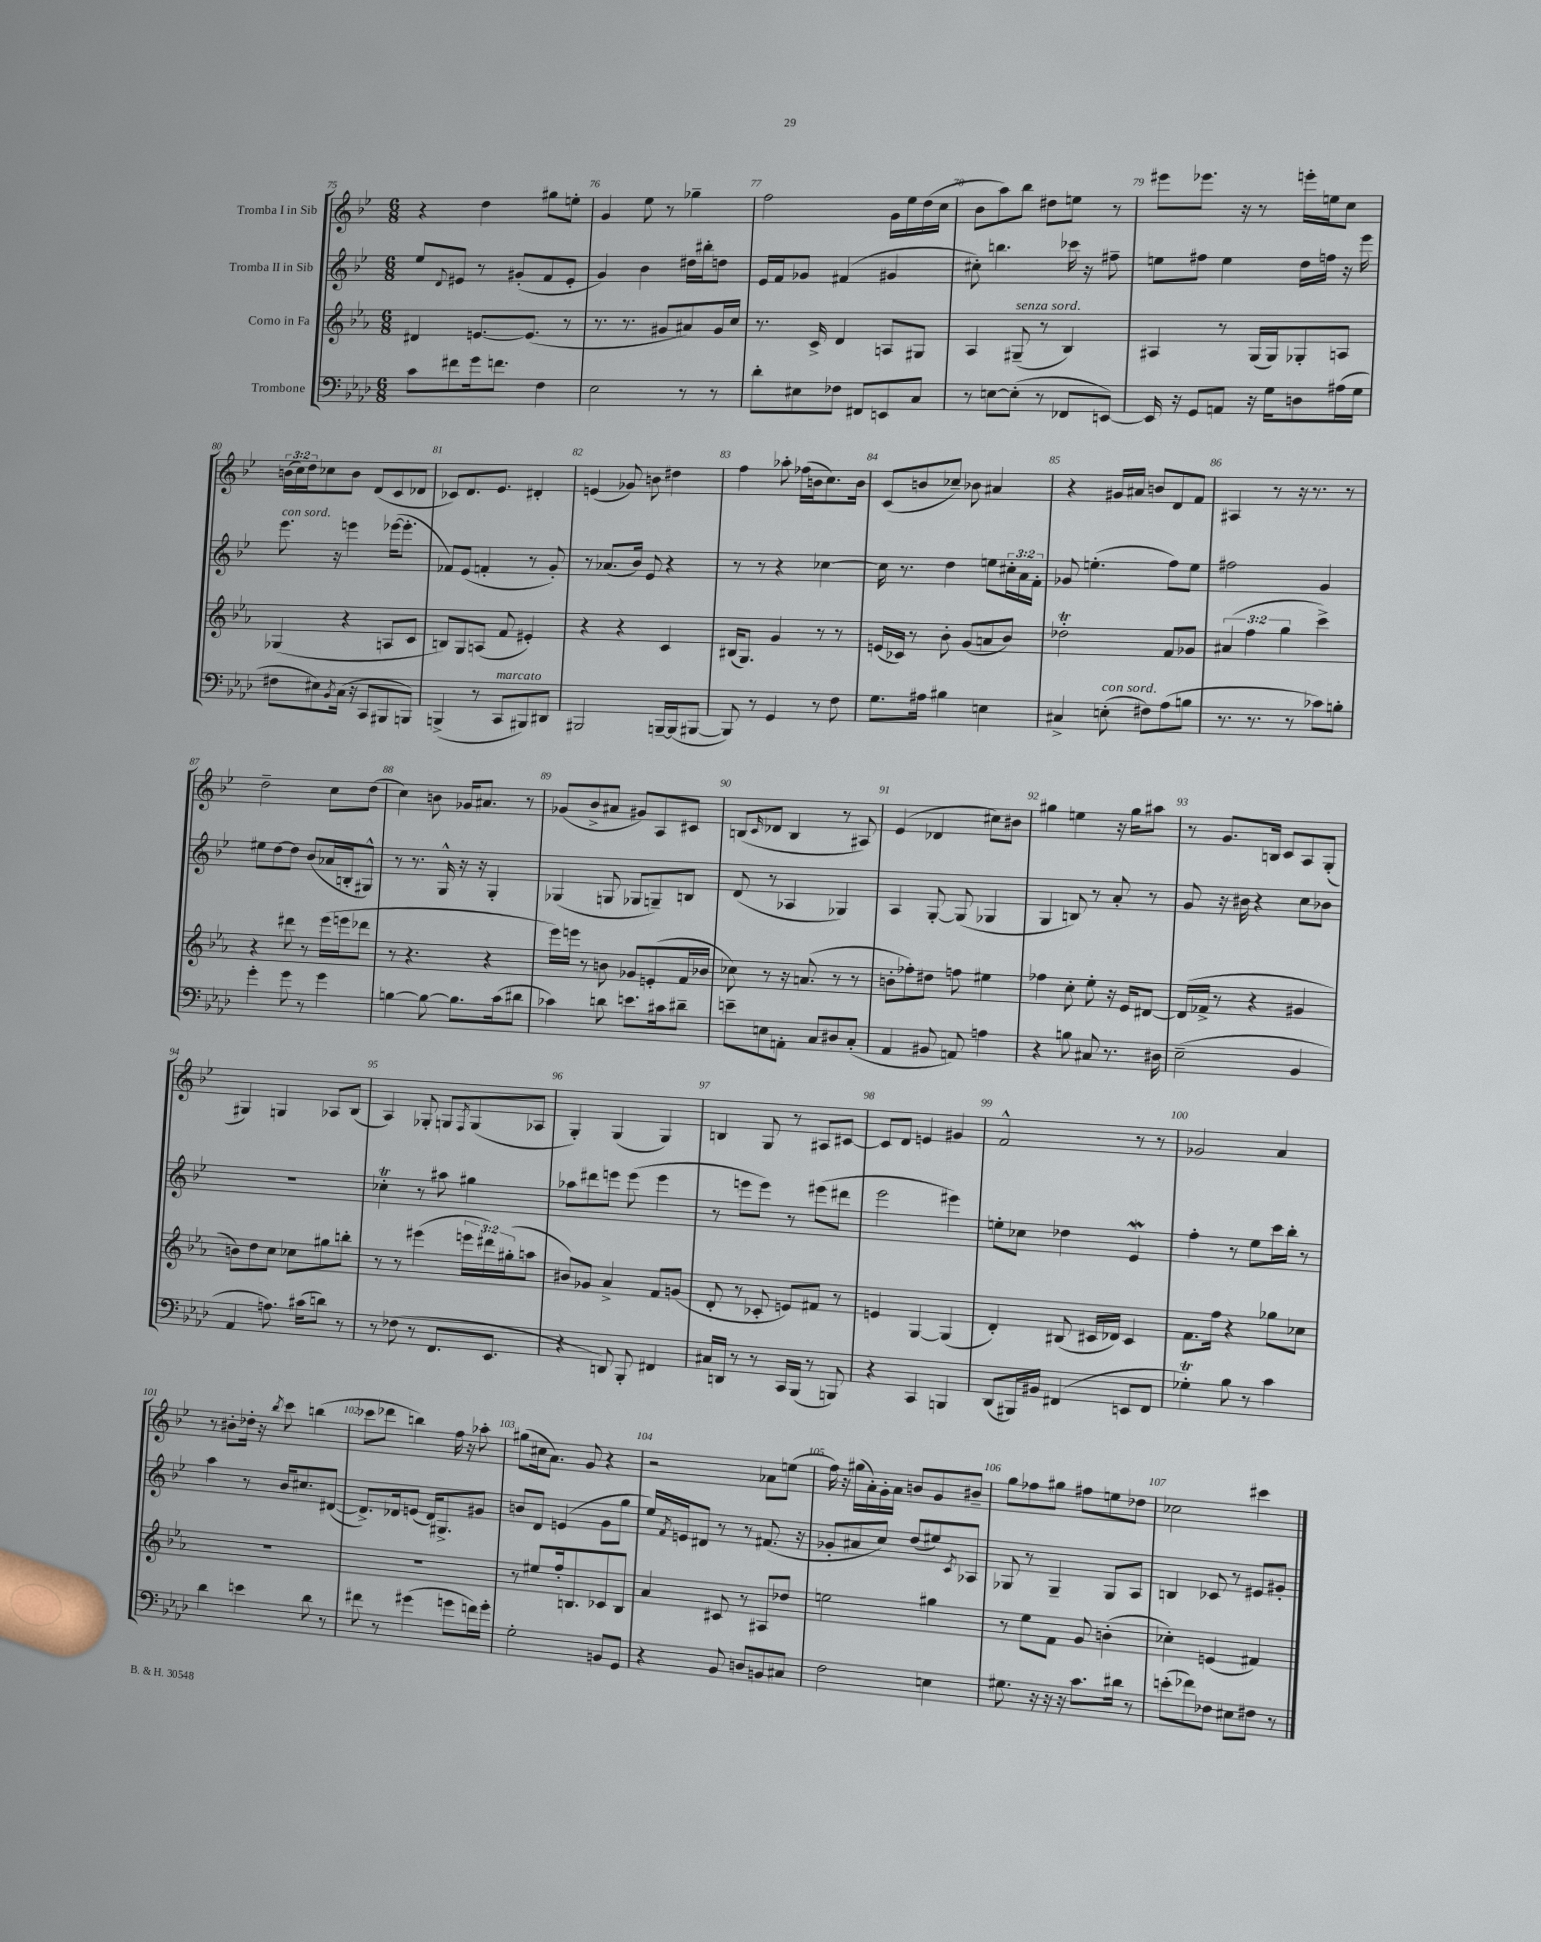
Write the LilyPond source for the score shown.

<<
\new StaffGroup <<
\new Staff = "s0" \with { instrumentName = "Tromba I in Sib" } {
    \clef treble \key bes \major \numericTimeSignature \time 6/8 \override Staff.TupletNumber.text = #tuplet-number::calc-fraction-text
    r4 d''4 gis''8 e''8-. |
    g'4 ees''8 r8 ges''4-- |
    f''2 g'16 ees''16 d''16( c''16 |
    bes'8 a''8) bes''8 dis''8 e''8 r8 |
    eis'''8 ees'''8. r16 r8 e'''16-. e''16 c''8 |
    \tuplet 3/2 { b'16( c''16) d''16 } ces''8 b'8 d'8( c'8 des'8 |
    ces'8) d'8. ees'8. dis'4-. |
    e'4( ges'8) b'8 dis''4 |
    f''4 aes''8-. fes''16( b'16 c''8.) b'16 |
    c'8( b'8 ces''8--) bes'8 ais'4 |
    r4 gis'16 ais'16 b'8 d'8 f'8 |
    ais4 r8 r16 r8. r8 |
    d''2-- c''8 d''8( |
    c''4) b'8 ges'16 ais'8. r8 |
    ges'8( bes'8-> ais'8 gis'8) a8 cis'8 |
    b8( \grace { c'16 } des'8 b4 r8 ais8) |
    ees'4( des'4 cis''8) bis'8 |
    gis''4 e''4 r16 gis''16 ais''8 |
    r8 g'8. b16 c'8 a8 g8-.( |
    gis4) g4 aes8 bes8( |
    a4) ges8-. g8 \acciaccatura { f8 } g8( aes8 |
    g4-.) g4( g4) |
    b4 g8 r8 ais8 cis'8~ |
    cis'8 d'8 e'4 gis'4 |
    f'2-^ r8 r8 |
    ges'2 a'4 |
    r8 bis'8-. des''16-. r16 \acciaccatura { bes''8 } c'''8 b''4( |
    ces'''8 des'''8 b''4) f''16 r16 aes''8-. |
    gis''8( cis''16 a'8.) g'8 r4 |
    r2 aes'8 e''8( |
    f''16) r16 gis''16( a'16-.) g'16-. a'16 b'8 g'8 bis'8-- |
    g''8 fes''8 gis''8 fis''8 e''8 des''8 |
    ces''2 cis'''4 \bar "|." |
}
\new Staff = "s1" \with { instrumentName = "Tromba II in Sib" } {
    \clef treble \key bes \major \numericTimeSignature \time 6/8 \override Staff.TupletNumber.text = #tuplet-number::calc-fraction-text
    ees''8 \appoggiatura { d'8 } eis'8 r8 gis'8-.( f'8 eis'8-. |
    g'4) bes'4 dis''16 bis''16-. d''8 |
    ees'16 f'16 ges'8 fis'4( gis'4 |
    cis''8-.) b''4. ces'''16 r16 fis''8-- |
    e''8 fis''8 e''4 d''16 f''16 r16 ees'''16 |
    ees'''8.^\markup { \italic "con sord." } r16 e'''4 ees'''16~( ees'''8.-. |
    fes'8) ees'8( f'4-. r8 g'8-.) |
    r8 aes'8.( bes'16) ees'8 r4 |
    r8 r8 r4 ces''4~ |
    ces''16 r8. d''4 e''8 \tuplet 3/2 { cis''16-. a'16 f'16-. } |
    ges'8 e''4.-.( f''8) e''8 |
    fis''2 g'4 |
    eis''8 d''8~ d''8 bes'8( aes'16 b16-. gis8-^) |
    r8 r8. g16-^ r16 r16 g4-. |
    ges4( g8 ges8 g8--) b8 |
    d'8( r8 aes4 ges4) |
    a4 g8~-. g8( ges4 |
    g4 b8) r8 a'8-. r8 |
    g'8 r16 bis'16 r4 c''8 bes'8 |
    R2. |
    ces''4-.\trill r8 ais''8 gis''4 |
    aes''8 dis'''8 e'''8 e'''8( e'''4 |
    r8 e'''8 e'''8) r8 eis'''8( dis'''8 |
    ees'''2 eis'''4) |
    e''8-. ces''8 des''4 ees'4\mordent |
    f''4-. r8 ees''8 c'''16 bes''16-. r8 |
    a''4 r8 bes'16 cis''8. dis'8~( |
    dis'8.->) des'16 e'8( des'16) gis8.-> gis'8 |
    b'8 d'8 e'4( g'8 g''8 |
    ees''16) \acciaccatura { f'8 } e'16 dis'8 r8 r8 fis'8.( r16 |
    ges'8-. ais'8 c''8) d''8( eis''8) \acciaccatura { c'8 } aes8 |
    ges8 r8 ges4-- ges8 a8 |
    b4 ces'8 r8 eis'8 gis'8-. \bar "|." |
}
\new Staff = "s2" \with { instrumentName = "Corno in Fa" } {
    \clef treble \key ees \major \numericTimeSignature \time 6/8 \override Staff.TupletNumber.text = #tuplet-number::calc-fraction-text
    dis'4 e'8.~ e'8.( r8 |
    r8. r8. gis'8 ais'8) gis'16 c''16 |
    r8. c'16-> d'4 a8 gis8 |
    aes4 gis8--^\markup { \italic "senza sord." }( r8 bes4) |
    ais4 r8 g16( g16) ges8-. a8 |
    ges4( r4 a8 c'8 |
    b8) g8 a8( f'8 eis'4-.) |
    r4 r4 c'4 |
    bis16( g8.) g'4 r8 r8 |
    e'16( ces'16) r8 bes'8-. g'8( a'8 bes'8) |
    des''2-.\trill f'8 ges'8 |
    \tuplet 3/2 { ais'4( f''4 g''4 } c'''4->) |
    r4 dis'''8 r8 ees'''16( e'''16 des'''8 |
    r8 r4. r4 |
    ees'''16) e'''16 r8 b'8 ges'8 e'8-.( f'16 bes'16 |
    ces''8) r8 r16 a'8.( r8 r8 |
    b'8-. fes''8-.) dis''8 f''8 eis''4 |
    fes''4 c''8-. ees''8-. r16 ees'16 dis'8~ |
    dis'16( fes'16-> r8 r4 gis'4 |
    b'8) d''8 c''8 ces''8 gis''8 b''8-. |
    r8 r8 eis'''4( \tuplet 3/2 { e'''16 dis'''16) gis''16-.( } a''8 |
    bis'8) ges'8 aes'4-> f'8 g'8( |
    d'8-. r8 ces'8-. e'8) fis'8 r8 |
    e'4 g4~ g4( |
    d'4-.) bis8( cis'16 des'16) cis'4 |
    f'8. f''16 r4 ges''8 ces''8 |
    R2. |
    R2. |
    r8 eis''8 f''16-. b8. ces'8 b8 |
    aes'4 cis'8 r8 ais8 des''8 |
    e''2 gis''4 |
    r8 ees''8 f'8 g'8 b'4-.( |
    ces''4-.) e'4( fis'4) \bar "|." |
}
\new Staff = "s3" \with { instrumentName = "Trombone" } {
    \clef bass \key aes \major \numericTimeSignature \time 6/8
    c'8 fis'8 g'16 f'8. f4 |
    ees2 r8 r8 |
    des'8-. eis8 fes8 fis,8 e,8 c8 |
    r8 e8~ e8-.( r8 fes,8 e,8~) |
    e,16 r16 g,8 a,8 r16 g16 d8 ais16( g16 |
    fis8 eis8) \acciaccatura { bes,8 } c16( r16 c,8 bis,,8 b,,8) |
    b,,4->( r8 c,8^\markup { \italic "marcato" } bis,,8) dis,8 |
    bis,,2 b,,16~-- b,,16( bis,,8~ |
    bis,,8) r8 g,4 r8 f8 |
    g8. ais16 bis4 e4 |
    cis4-> e8-.^\markup { \italic "con sord." }( fis8) aes8( b8 |
    r8. r8. r8 ces'8) b8-. |
    g'4-. g'8 r8 g'4 |
    b4~ b8~ b8. c'16( dis'8 |
    ces'4) d'8 e'8. cis'16 dis'8-- |
    e'8-- e8 a,8-. c8 dis8 c8-.( |
    aes,4 bis,8 a,8) a4 |
    r4 b8 cis8 r8. dis16 |
    ees2--( bes,4 |
    aes,4 a8.) cis'16( d'8) r8 |
    r8 fes8( r8 f,8. ees,8. |
    r4 d,8) bes,,8-. fis,4 |
    cis16 d,16 r8 r8 c,16 bes,,16( r8 b,,8) |
    r4 c,4 b,,4 |
    des,8( bis,,16) bis,16 fis,4( e,8 fis,8 |
    ges4-.\trill) bes8 r8 c'4 |
    des'4 e'4 des'8 r8 |
    fis'8 r8 gis'4( g'8 f'16) g'16-. |
    g2-. b,8 g,8 |
    r4 bes,8 d8 b,8 cis8 |
    f2 e4 |
    gis8. r16 r16 r16 c'8. dis'16 r8 |
    e'8-.( fes'8) fes8 eis8 fis8 r8 \bar "|." |
}
>>
>>
\layout { \context { \Score currentBarNumber = #75 \override BarNumber.break-visibility = ##(#f #t #t) barNumberVisibility = #all-bar-numbers-visible } }
